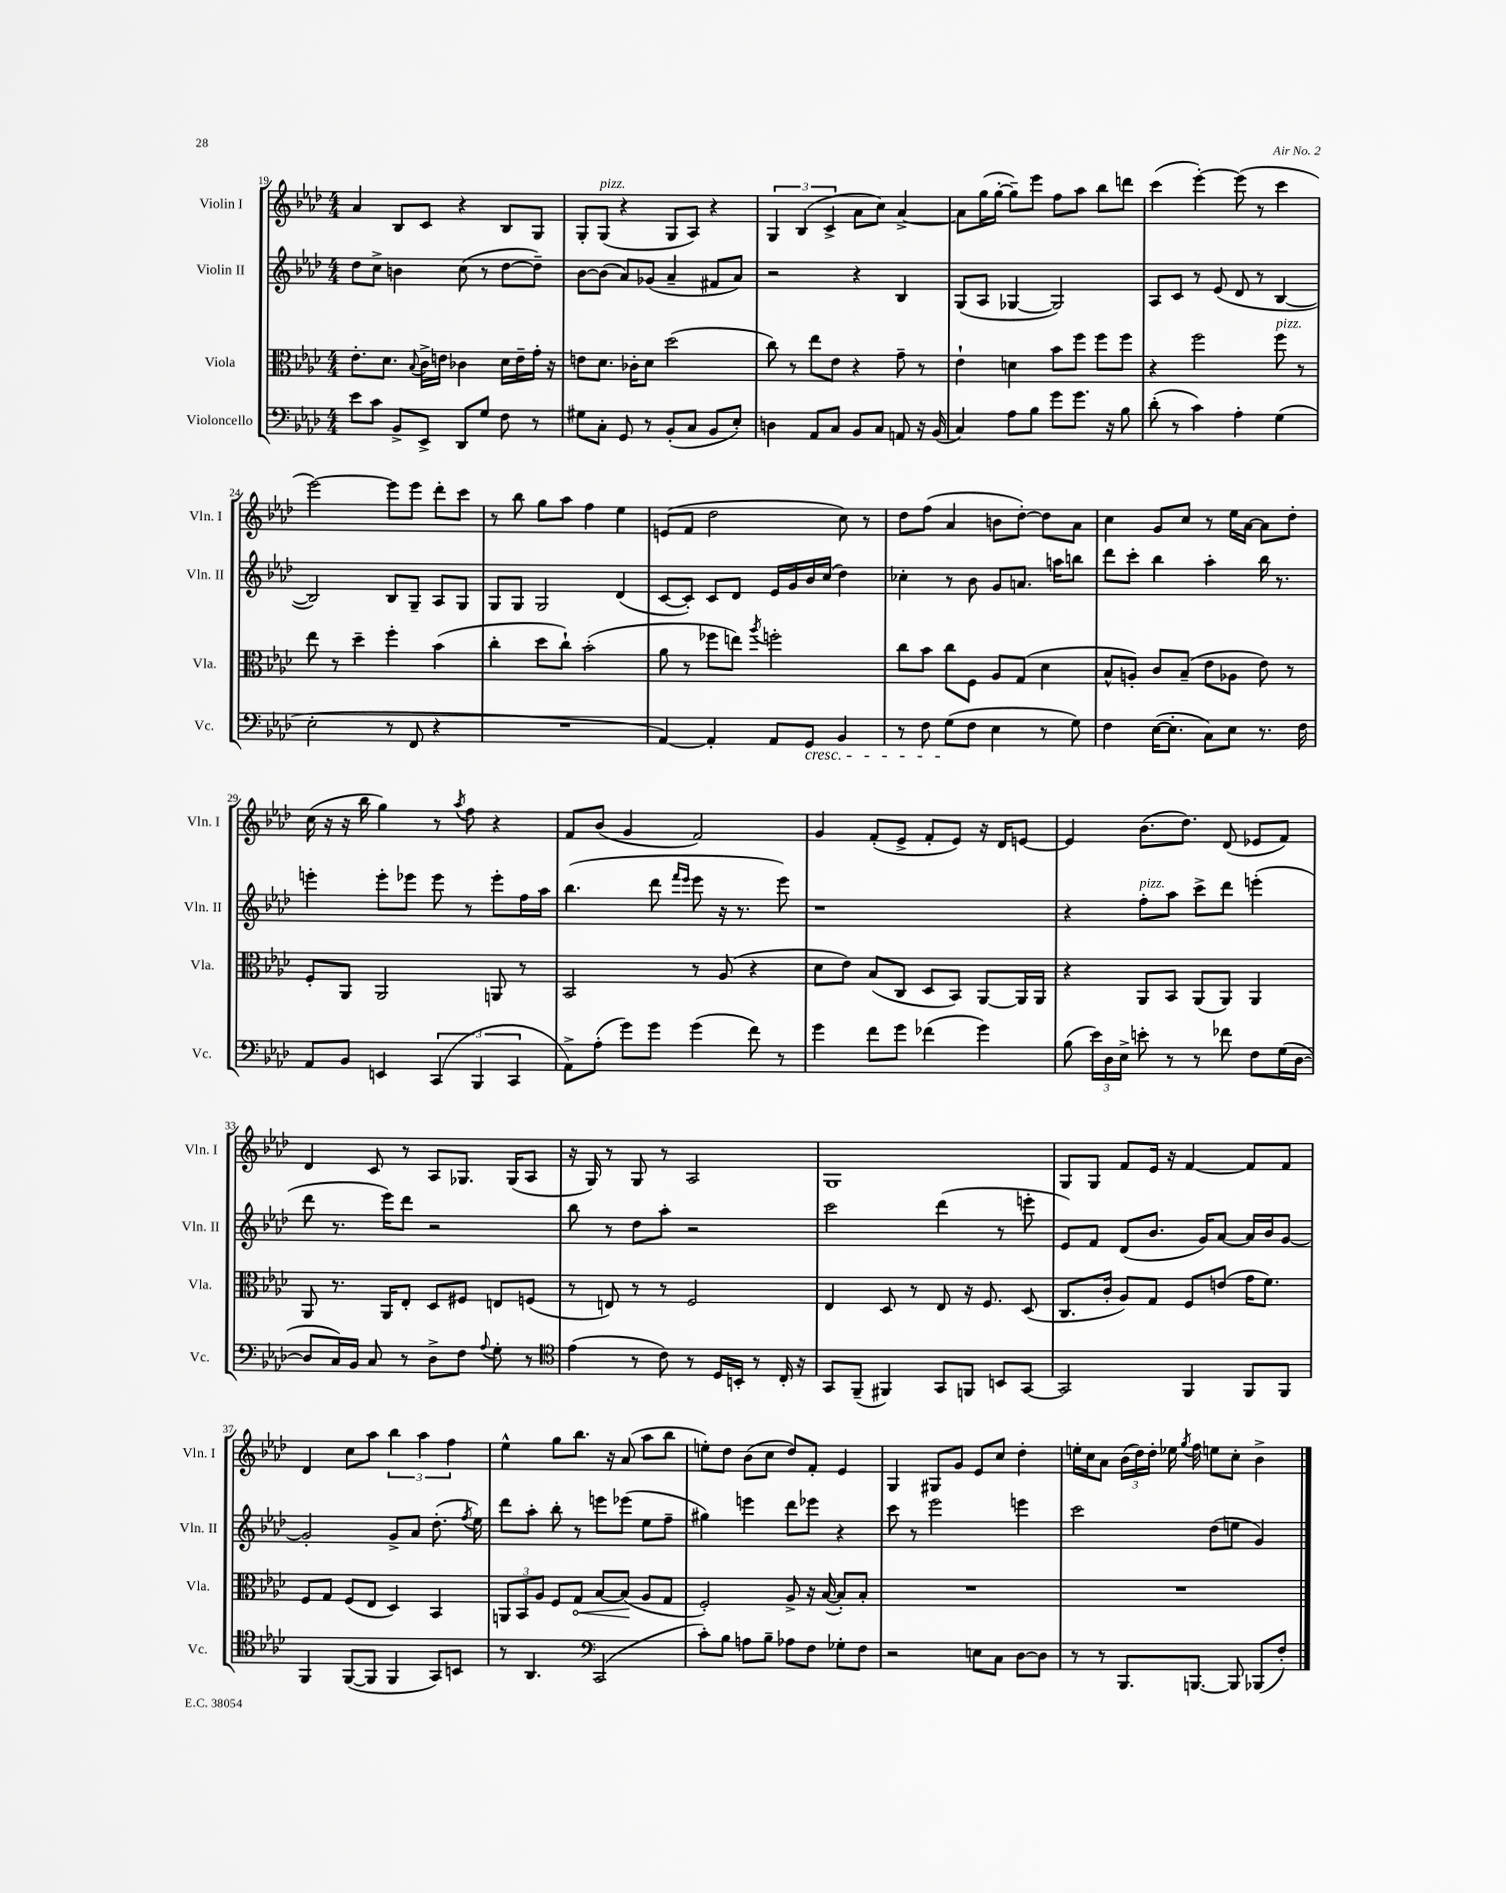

**kern	**kern	**dynam	**kern	**kern
*part4	*part3	*part3	*part2	*part1
*staff4	*staff3	*staff3	*staff2	*staff1
*I"Violoncello	*I"Viola	*	*I"Violin II	*I"Violin I
*I'Vc.	*I'Vla.	*	*I'Vln. II	*I'Vln. I
*clefF4	*clefC3	*	*clefG2	*clefG2
*k[b-e-a-d-]	*k[b-e-a-d-]	*	*k[b-e-a-d-]	*k[b-e-a-d-]
*M4/4	*M4/4	*	*M4/4	*M4/4
=19	=19	=19	=19	=19
8e-\L	8.e-'\L	.	8dd-\L	4a-/
8c\J	.	.	8cc^\J	.
.	8.d-\J	.	.	.
8BB-^/L	.	.	4bn\	8B-/L
.	8qqB-/	.	.	.
8EE-^/J	16c^\LL	.	.	8c/J
.	16en\JJ	.	.	.
8DD-/L	4c-X\	.	(8cc\	4r
8G/J	.	.	8r	.
8F\	16d-\LL	.	[8dd-\L	8B-/L
.	16e~\	.	.	.
8r	16g'\JJ	.	8dd-~\J])	8G/J
.	16r	.	.	.
=20	=20	=20	=20	=20
8G#X\L	8en\L	.	[8b-\L	8G'/L
!	!	!	!	!LO:TX:a:i:t=pizz.
8C'\J	8.d-\J	.	(8b-\J]	(8G/J
8GG/	.	.	8a-/L)	4r
.	16c-X'\KL	.	.	.
8r	8d-\J	.	(8g-X/J	.
(8BB-'/L	(2dd-\	.	4a-~/	8G/L
8C/J	.	.	.	8A-/J)
8BB-/L	.	.	8f#X/L	4r
8E-'/J)	.	.	8a-/J)	.
=21	=21	=21	=21	=21
4Dn\	8cc\)	.	2r	6G/
.	8r	.	.	.
.	.	.	.	(6B-/
8AA-/L	8ee-\L	.	.	.
.	.	.	.	6c^/
8C/J	8e-\J	.	.	.
8BB-/L	4r	.	4r	8a-\L
8C/J	.	.	.	8cc\J)
8AAn/	8g~\	.	4B-/	[4a-^/
16r	8r	.	.	.
(16BB-/	.	.	.	.
=22	=22	=22	=22	=22
4C/)	4e-`\	.	(8G/L	8a-\L]
.	.	.	8A-/J	(16gg\L
.	.	.	.	[16gg'\JJ
8A-\L	4dn\	.	[4G-X/	8gg~\L])
8B-\J	.	.	.	8eee-\J
8g\L	8b-\L	.	2G-/])	8ff\L
8.g\J	8ff\J	.	.	8aa-\J
.	8ff\L	.	.	8bb-\L
16r	.	.	.	.
8B-\	8ff\J	.	.	8dddn\J
=23	=23	=23	=23	=23
(8d-'\	4r	.	8A-/L	(4ccc\
8r	.	.	8c/J	.
4c\)	2ff\	.	8r	[4eee-'\)
.	.	.	(8e-/	.
4A-'\	.	.	8d-/	(8eee-\]
.	.	.	8r	8r
!	!LO:TX:a:i:t=pizz.	!	!	!
(4G\	8ff\	.	[4B-/	4ccc\
.	8r	.	.	.
!!LO:LB:g=z
=24	=24	=24	=24	=24
2E-'\	8ee-\	.	2B-/])	[2eee-\)
.	8r	.	.	.
.	4dd-~\	.	.	.
8r	4ff'\	.	8B-/L	8eee-\L]
8FF/	.	.	8G~/J	8eee-\J
4r	(4b-\	.	8A-/L	8ddd-'\L
.	.	.	8G/J	8ccc\J
=25	=25	=25	=25	=25
1r	4cc'\	.	8G/L	8r
.	.	.	8G/J	8bb-\
.	8dd-\L	.	2G/	8gg\L
.	8cc`\J)	.	.	8aa-\J
.	(2b-'\	.	.	4ff\
.	.	.	(4d-/	4ee-\
=26	=26	=26	=26	=26
[4AA-/)	8a-\	.	[8c/L	(8en/L
.	8r	.	8c'/J])	8f/J
4AA-'/]	8ff-X\L	.	8c/L	2dd-\
.	8een\J)	.	8d-/J	.
.	8qaa-/	.	.	.
8AA-/L	2ffn'\	.	16e-/LL	.
.	.	.	16g/	.
!LO:TX:b:i:t=cresc.	!	!	!	!
8GG/J	.	.	16b-/	.
.	.	.	(16cc/JJ	.
4BB-/	.	.	4dd-\)	8cc\)
.	.	.	.	8r
=27	=27	=27	=27	=27
8r	8cc\L	.	4cc-X'\	8dd-\L
8F\	8b-\J	.	.	(8ff\J
(8G\L	8cc\L	.	8r	4a-/
8F\J	8F\J	.	8b-\	.
4E-\	8A-/L	.	8g/L	8bn\L
.	(8G/J	.	8.an/J	[8dd-'\J)
8r	4d-\	.	.	8dd-\L]
.	.	.	16aan\KL	.
8G\)	.	.	8bbn\J	8a-\J
=28	=28	=28	=28	=28
4F\	8B-^^/L	.	8ddd-\L	4cc\
.	8An'/J)	.	8ccc'\J	.
([16E-\KL	8c/L	.	4bb-\	8g/L
8.E-'\J]	.	.	.	.
.	(8B-~/J	.	.	8cc/J
8C\L)	8e-\L	.	4aa-'\	8r
8E-\J	8A-X\J	.	.	16ee-\LL
.	.	.	.	[16a-\JJ
8.r	8e-\)	.	16bb-\	8a-\L]
.	.	.	8.r	.
.	8r	.	.	8dd-'\J
16F\	.	.	.	.
!!LO:LB:g=z
=29	=29	=29	=29	=29
8AA-/L	8F'/L	.	4eeen'\	(16cc\
.	.	.	.	16r
8BB-/J	8AA-/J	.	.	16r
.	.	.	.	16bb-\
4EEn/	2AA-/	.	8eee'\L	4gg\)
.	.	.	8eee-X\J	.
(6CC/	.	.	8eee-\	8r
.	.	.	.	8qaa-/
.	.	.	8r	8ff\
6BBB-/	.	.	.	.
.	8AAn/	.	8eee-'\L	4r
6CC/	.	.	.	.
.	8r	.	16ff\L	.
.	.	.	16aa-\JJ	.
=30	=30	=30	=30	=30
8AA-^\L)	2BB-/	.	(4.bb-\	8f/L
(8A-'\J	.	.	.	(8b-/J
8g\L)	.	.	.	4g/
8g\J	.	.	8ddd-\	.
.	.	.	16qqfff/LL	.
.	.	.	16qqeee-/JJ	.
(4g\	8r	.	8eee-\	2f/)
.	(8A-/	.	16r	.
.	.	.	8.r	.
8f\)	4r	.	.	.
8r	.	.	8eee-\)	.
=31	=31	=31	=31	=31
4g\	8d-\L	.	1r	4g/
.	8e-\J)	.	.	.
8f\L	(8B-/L	.	.	(8f'/L
8g\J	8C/J	.	.	8e-^/J
(4f-X\	8D-/L	.	.	8f'/L
.	8BB-/J)	.	.	8e-/J)
4g\)	[8AA-/L	.	.	16r
.	.	.	.	16d-/KL
.	16AA-/L]	.	.	[8en/J
.	16AA-/JJ	.	.	.
=32	=32	=32	=32	=32
(8B-\	4r	.	4r	4e/]
24e-\LL)	.	.	.	.
24D-\	.	.	.	.
24E-^\JJ	.	.	.	.
!	!	!	!LO:TX:a:i:t=pizz.	!
8en'\	8AA-/L	.	8ff'\L	(8.b-\L
8r	8BB-/J	.	8aa-\J	.
.	.	.	.	8.dd-\J)
8r	(8AA-/L	.	8ccc^\L	.
8f-X\	8AA-/J)	.	8ddd-\J	(8d-/
8F\L	4AA-/	.	(4eeen'\	8e-X/L
(16G\L	.	.	.	8f/J)
[16D-\JJ	.	.	.	.
!!LO:LB:g=z
=33	=33	=33	=33	=33
8D-/L]	8AA-/	.	8ddd-\	4d-/
16C/L)	8.r	.	8.r	.
16BB-/JJ	.	.	.	.
8C/	.	.	.	8c/
.	16AA-/KL	.	16eee-\KL)	.
8r	8E-'/J	.	8ddd-\J	8r
8D-^\L	8D-/L	.	2r	8A-/L
8F\J	8F#X/J	.	.	8.G-X/J
8qqA-/	.	.	.	.
8G'\	8En/L	.	.	.
.	.	.	.	(16G-/KL
8r	(8Fn/J	.	.	8A-/J
=34	=34	=34	=34	=34
*clefC4	*	*	*	*
(4e-\	8r	.	8bb-\	16r
.	.	.	.	16G/)
.	8En/)	.	8r	8r
8r	8r	.	8dd-\L	8G/
8c\)	8r	.	8aa-'\J	8r
8r	2F/	.	2r	2A-/
16D-/LL	.	.	.	.
16BBn'/JJ	.	.	.	.
8r	.	.	.	.
16C'/	.	.	.	.
16r	.	.	.	.
=35	=35	=35	=35	=35
8GG/L	4E-/	.	2ccc\	1G
(8FF~/J	.	.	.	.
4FF#X/)	8D-/	.	.	.
.	8r	.	.	.
8GG/L	8E-/	.	(4ddd-\	.
8FFn/J	16r	.	.	.
.	8.F/	.	.	.
8BBn/L	.	.	8r	.
[8GG/J	(8D-/	.	8eeen'\	.
=36	=36	=36	=36	=36
2GG/]	8.C/L	.	8e-/L)	8G/L
.	.	.	8f/J	8G/J
.	16c'/Jk	.	.	.
.	8A-/L)	.	(8d-/L	8f/L
.	8G/J	.	8.b-/J	16e-/Jk
.	.	.	.	16r
4FF/	8F/L	.	.	[4f/
.	.	.	16g/KL)	.
.	(8en/J	.	[8a-/J	.
8FF/L	16g\KL	.	16a-/LL]	8f/L]
.	8.f\J)	.	16b-/J	.
8FF/J	.	.	[8g/J	8f/J
!!LO:LB:g=z
=37	=37	=37	=37	=37
4FF/	8F/L	.	2g'/]	4d-/
.	8G/J	.	.	.
([8FF/L	(8F/L	.	.	8cc\L
8FF/J]	8E-/J	.	.	8aa-\J
4FF/	4D-/)	.	8g^/L	6bb-\
.	.	.	8a-/J	.
.	.	.	.	6aa-\
8GG/L)	4BB-/	.	(8.dd-'\	.
.	.	.	.	6ff\
8BBn/J	.	.	.	.
.	.	.	8qff/	.
.	.	.	16ee-\)	.
=38	=38	=38	=38	=38
8r	12AAn/L	.	8ddd-\L	4ee-^^\
.	12BB-/	.	.	.
4.AA-/	.	.	8aa-'\J	.
.	12A-/J	.	.	.
.	8F/L	.	8bb-'\	8gg\L
!	!	!LO:HP:b	!	!
.	8G/J	<	8r	8.bb-\J
*clefF4	*	*	*	*
(2CC/	[8B-/L	.	8eeen\L	.
.	.	.	.	16r
.	(8B-/J]	.	(8eee-X\J	(8a-/
.	8A-/L	[	8ee-\L	8aa-\L
.	8G/J	.	8ff~\J	8bb-\J
=39	=39	=39	=39	=39
8c'\L)	2F'/)	.	4gg#X\)	8een'\L)
8B-\J	.	.	.	8dd-\J
8An\L	.	.	4eeen\	(8b-\L
8B-~\J	.	.	.	8cc\J
8A-X\L	8A-^/	.	8ddd-\L	8dd-/L)
8F\J	16r	.	8eee-X\J	8f'/J
.	([16B-/	.	.	.
8G-X'\L	8B-'/L])	.	4r	4e-/
8F\J	8B-'/J	.	.	.
=40	=40	=40	=40	=40
2r	1r	.	8ccc\	4G/
.	.	.	8r	.
.	.	.	2eee-\	8G#X/L
.	.	.	.	8g/J
8En\L	.	.	.	8e-/L
8C\J	.	.	.	8cc/J
[8D-\L	.	.	4eeen\	4dd-'\
8D-\J]	.	.	.	.
=41	=41	=41	=41	=41
8r	1r	.	2ccc\	16een'\LL
.	.	.	.	16cc\J
8r	.	.	.	8a-\J
8.BBB-/L	.	.	.	(24b-\LL
.	.	.	.	24dd-\)
.	.	.	.	24dd-'\JJ
.	.	.	.	16ee-X\
.	.	.	.	8qgg/
[8.BBBn/J	.	.	.	16ff\
.	.	.	(8dd-\L	8een\L
8BBB/]	.	.	8een\J	8cc'\J
(8BBB-X/L	.	.	4g/)	4b-^\
8F'/J)	.	.	.	.
==	==	==	==	==
*-	*-	*-	*-	*-
